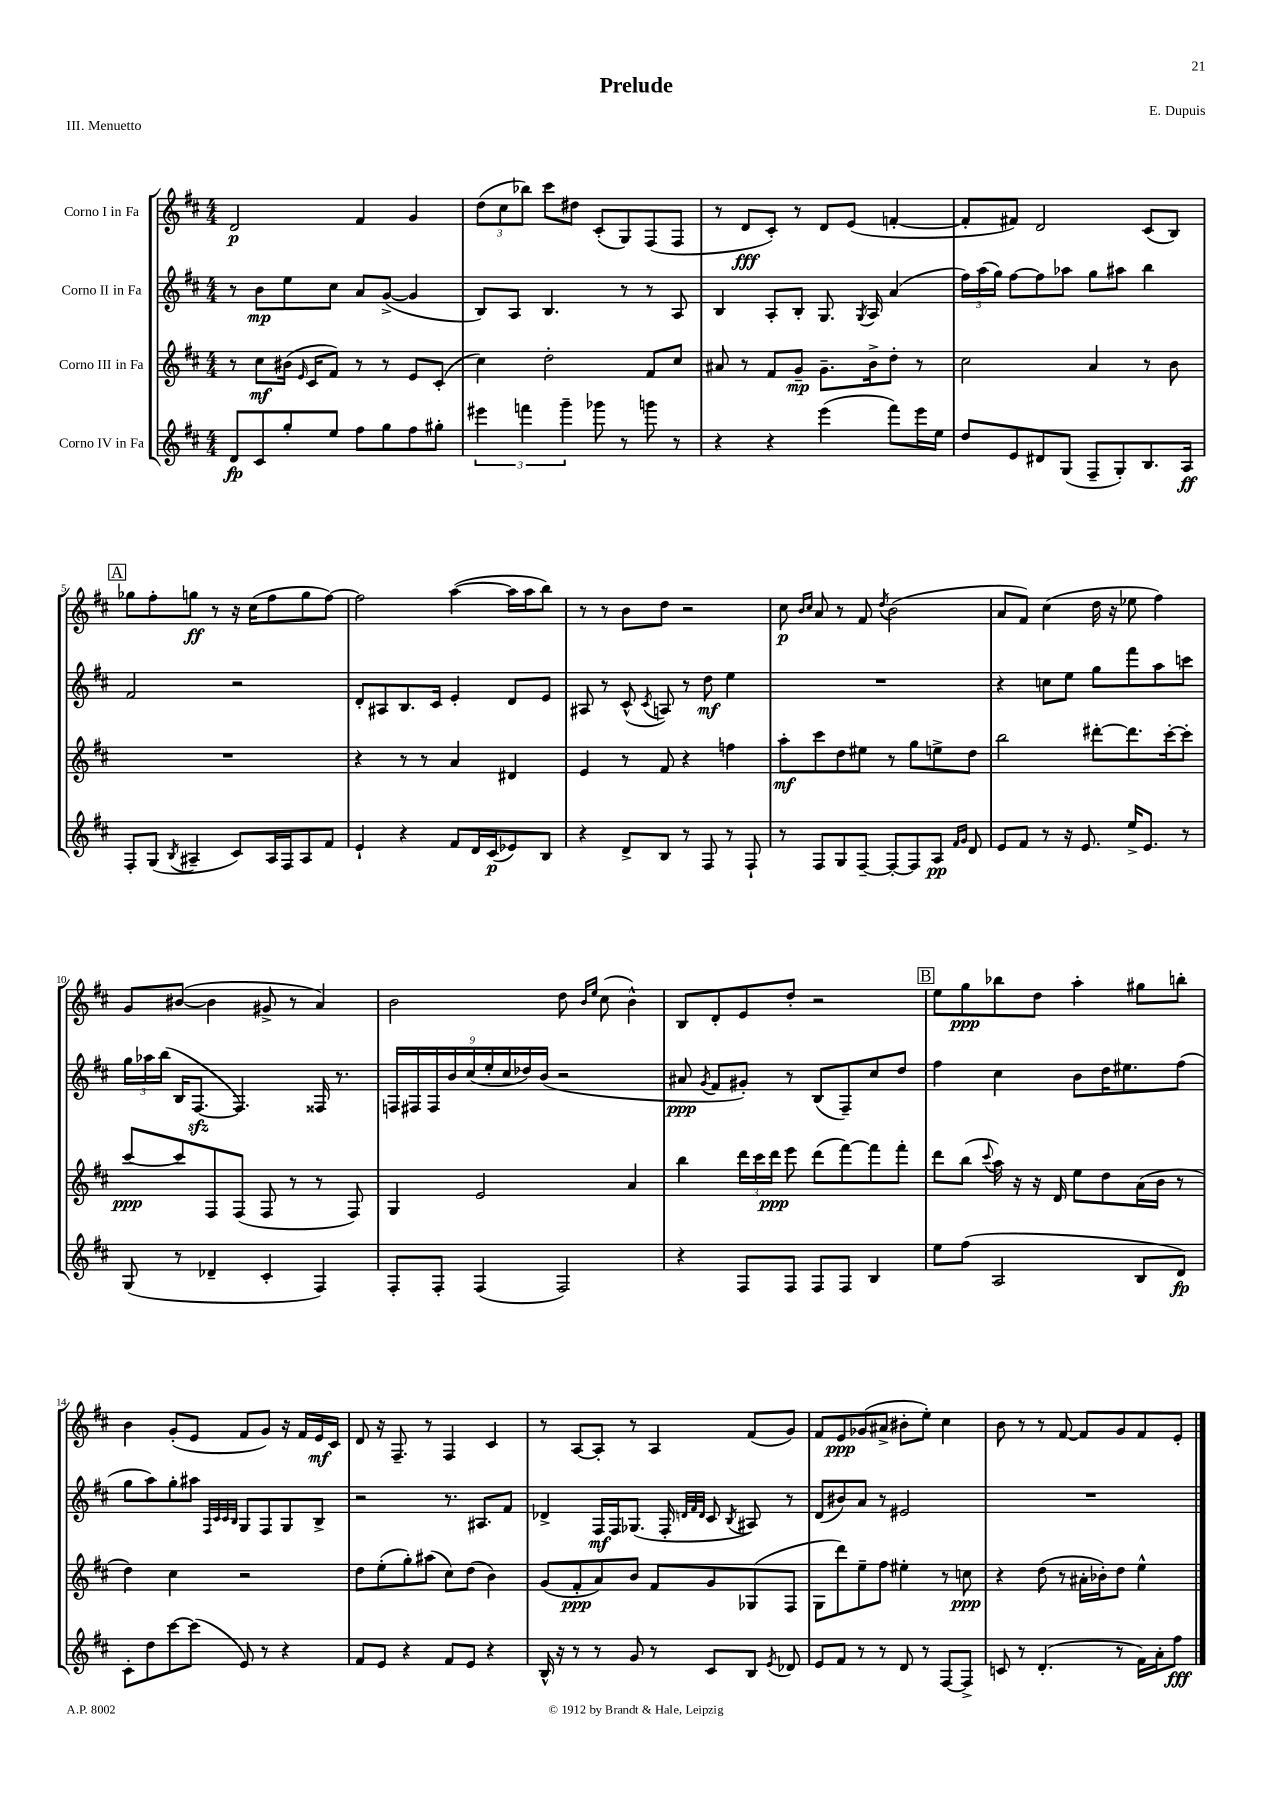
\header { title = "Prelude" composer = "E. Dupuis" piece = "III. Menuetto" }
<<
\new StaffGroup <<
\new Staff = "s0" \with { instrumentName = "Corno I in Fa" } {
    \clef treble \key d \major \numericTimeSignature \time 4/4
    \autoBeamOff d'2\p fis'4 g'4 |
    \tuplet 3/2 { d''8[( cis''8 bes''8]) } cis'''8[ dis''8] cis'8[-.( g8) fis8( fis8] |
    r8 d'8[\fff cis'8]-.) r8 d'8[ e'8]( f'4~-. |
    f'8[-. fis'8]) d'2 cis'8[( b8]) |
    \mark \markup { \box "A" } ges''8[ fis''8-. g''8]\ff r8 r16 cis''16[( fis''8 g''8 fis''8]~) |
    fis''2 a''4~( a''16[ a''16 b''8]) |
    r8 r8 b'8[ d''8] r2 |
    cis''8\p \grace { b'16[ cis''16] } a'8 r8 fis'8 \acciaccatura { d''8 } b'2( |
    a'8[ fis'8]) cis''4( d''16 r16 ees''8 fis''4) |
    g'8[ bis'8]~( bis'4 gis'8-> r8 a'4) |
    b'2 d''8 \grace { b'16[ e''16] } cis''8( b'4-^) |
    b8[ d'8-. e'8 d''8]-. r2 |
    \mark \markup { \box "B" } e''8[ g''8\ppp bes''8 d''8] a''4-. gis''8[ b''8]-. |
    b'4 g'8[-.( e'8] fis'8[ g'8]) r16 fis'16[ e'16\mf cis'16] |
    d'8 r16 fis8.-- r8 fis4 cis'4 |
    r8 a8[~ a8]-. r8 a4 fis'8[( g'8]) |
    fis'8[ e'8\ppp ges'8( ais'8]-> bis'8[-. e''8]-.) cis''4 |
    b'8 r8 r8 fis'8~ fis'8[ g'8 fis'8 e'8]-. \bar "|." |
}
\new Staff = "s1" \with { instrumentName = "Corno II in Fa" } {
    \clef treble \key d \major \numericTimeSignature \time 4/4
    \autoBeamOff r8 b'8[\mp e''8 cis''8] a'8[ g'8]~->( g'4 |
    b8[) a8] b4. r8 r8 a8 |
    b4 a8[-. b8]-. g8. \acciaccatura { g8 } a16 a'4( |
    \tuplet 3/2 { fis''16[) a''16( g''16]) } fis''8[~ fis''8 aes''8] g''8[ ais''8] b''4 |
    \mark \markup { \box "A" } fis'2 r2 |
    d'8[-. ais8 b8. cis'16] e'4-. d'8[ e'8] |
    ais8 r8 cis'8-^( \acciaccatura { cis'8 } a8) r8 d''8\mf e''4 |
    R1 |
    r4 c''8[ e''8] g''8[ fis'''8 a''8 c'''8] |
    \tuplet 3/2 { g''16[ aes''16 b''16]( } b16[ fis8.]~\sfz fis4.) fisis16 r8. |
    \tuplet 9/8 { f16[ fis16 fis16 b'16 cis''16( e''16-. cis''16 des''16) b'16]( } r2 |
    ais'8\ppp \acciaccatura { g'8 } fis'8[ gis'8]-.) r8 b8[( fis8--) cis''8 d''8] |
    \mark \markup { \box "B" } fis''4 cis''4 b'8[ d''16 eis''8. fis''8]( |
    g''8[ a''8) g''8-. ais''8] \grace { fis32[ cis'32 cis'32 b32] } g8[ fis8 g8 b8]-> |
    r2 r8. ais8.[ fis'8] |
    des'4-> fis16[\mf fis16 ges8.]( fis16-. \grace { d'32[ fis'32 d'32] } cis'8 \acciaccatura { b8 } ais8) r8 |
    d'8[( bis'8) a'8] r8 eis'2 |
    R1 \bar "|." |
}
\new Staff = "s2" \with { instrumentName = "Corno III in Fa" } {
    \clef treble \key d \major \numericTimeSignature \time 4/4
    \autoBeamOff r8 cis''8[\mf bis'16]( \grace { e'16 } cis'16[ fis'8]) r8 r8 e'8[ cis'8]-.( |
    cis''4) d''2-. fis'8[ cis''8] |
    ais'8 r8 fis'8[ g'8]--\mp g'8.[-- b'16-> d''8]-. r8 |
    cis''2 a'4 r8 b'8 |
    \mark \markup { \box "A" } R1 |
    r4 r8 r8 a'4 dis'4 |
    e'4 r8 fis'8 r4 f''4 |
    a''8[-.\mf cis'''8 d''8 eis''8] r8 g''8[ e''8-> d''8] |
    b''2 dis'''8[~-. dis'''8. cis'''16~-. cis'''8]-. |
    cis'''8[~\ppp cis'''8 fis8 fis8]( fis8 r8 r8 fis8) |
    g4 e'2 a'4 |
    b''4 \tuplet 3/2 { d'''16[ cis'''16 d'''16]\ppp } e'''8 d'''8[( fis'''8~) fis'''8 fis'''8]-. |
    \mark \markup { \box "B" } d'''8[ b''8]( \appoggiatura { cis'''8 } a''16) r16 r16 d'16 e''8[ d''8 a'16( b'16] r8 |
    d''4) cis''4 r2 |
    d''8[ e''8-.( g''8-.) ais''8]( cis''8[) d''8]( b'4) |
    g'8[( fis'8-.\ppp a'8) b'8] fis'8[ g'8 ges8( fis8] |
    g8[ d'''8) e''8-- fis''8] eis''4-. r8 c''8\ppp |
    r4 d''8( r8 ais'16[-. bes'16-.) d''8] e''4-^ \bar "|." |
}
\new Staff = "s3" \with { instrumentName = "Corno IV in Fa" } {
    \clef treble \key d \major \numericTimeSignature \time 4/4
    \autoBeamOff d'8[\fp cis'8 g''8-. e''8] fis''8[ g''8 fis''8 gis''8]-. |
    \tuplet 3/2 { eis'''4 f'''4 g'''4-- } ges'''8 r8 g'''8 r8 |
    r4 r4 e'''4( fis'''8[) e'''16 e''16] |
    d''8[ e'8 dis'8 g8]( fis8[-- g8-.) b8. a16]\ff |
    \mark \markup { \box "A" } fis8[-. g8]( \acciaccatura { b8 } ais4-- cis'8[) ais16 fis16 ais8 fis'8] |
    e'4-! r4 fis'8[ d'16 cis'16\p( ees'8) b8] |
    r4 d'8[-> b8] r8 fis8 r8 fis8-! |
    r8 fis8[ g8 fis8]~-- fis8[~-. fis8 a8]\pp \grace { fis'16[ g'16] } d'8 |
    e'8[ fis'8] r8 r16 e'8. e''16[-> e'8.] r8 |
    g8( r8 des'4-- cis'4-. fis4) |
    fis8[-. fis8]-. fis4( fis2) |
    r4 fis8[ fis8] fis8[ fis8] b4 |
    \mark \markup { \box "B" } e''8[ fis''8]( a2 b8[ d'8]\fp) |
    cis'8[-. d''8 cis'''8~ cis'''8]( e'8) r8 r4 |
    fis'8[ e'8] r4 fis'8[ e'8] r4 |
    b16-^ r16 r8 r8 g'8 r8 cis'8[ b8] \acciaccatura { e'8 } des'8 |
    e'8[ fis'8] r8 r8 d'8 r8 fis8[~ fis8]-> |
    c'8 r8 d'4.-.( r8 fis'16[) a'16-. fis''8]\fff \bar "|." |
}
>>
>>
